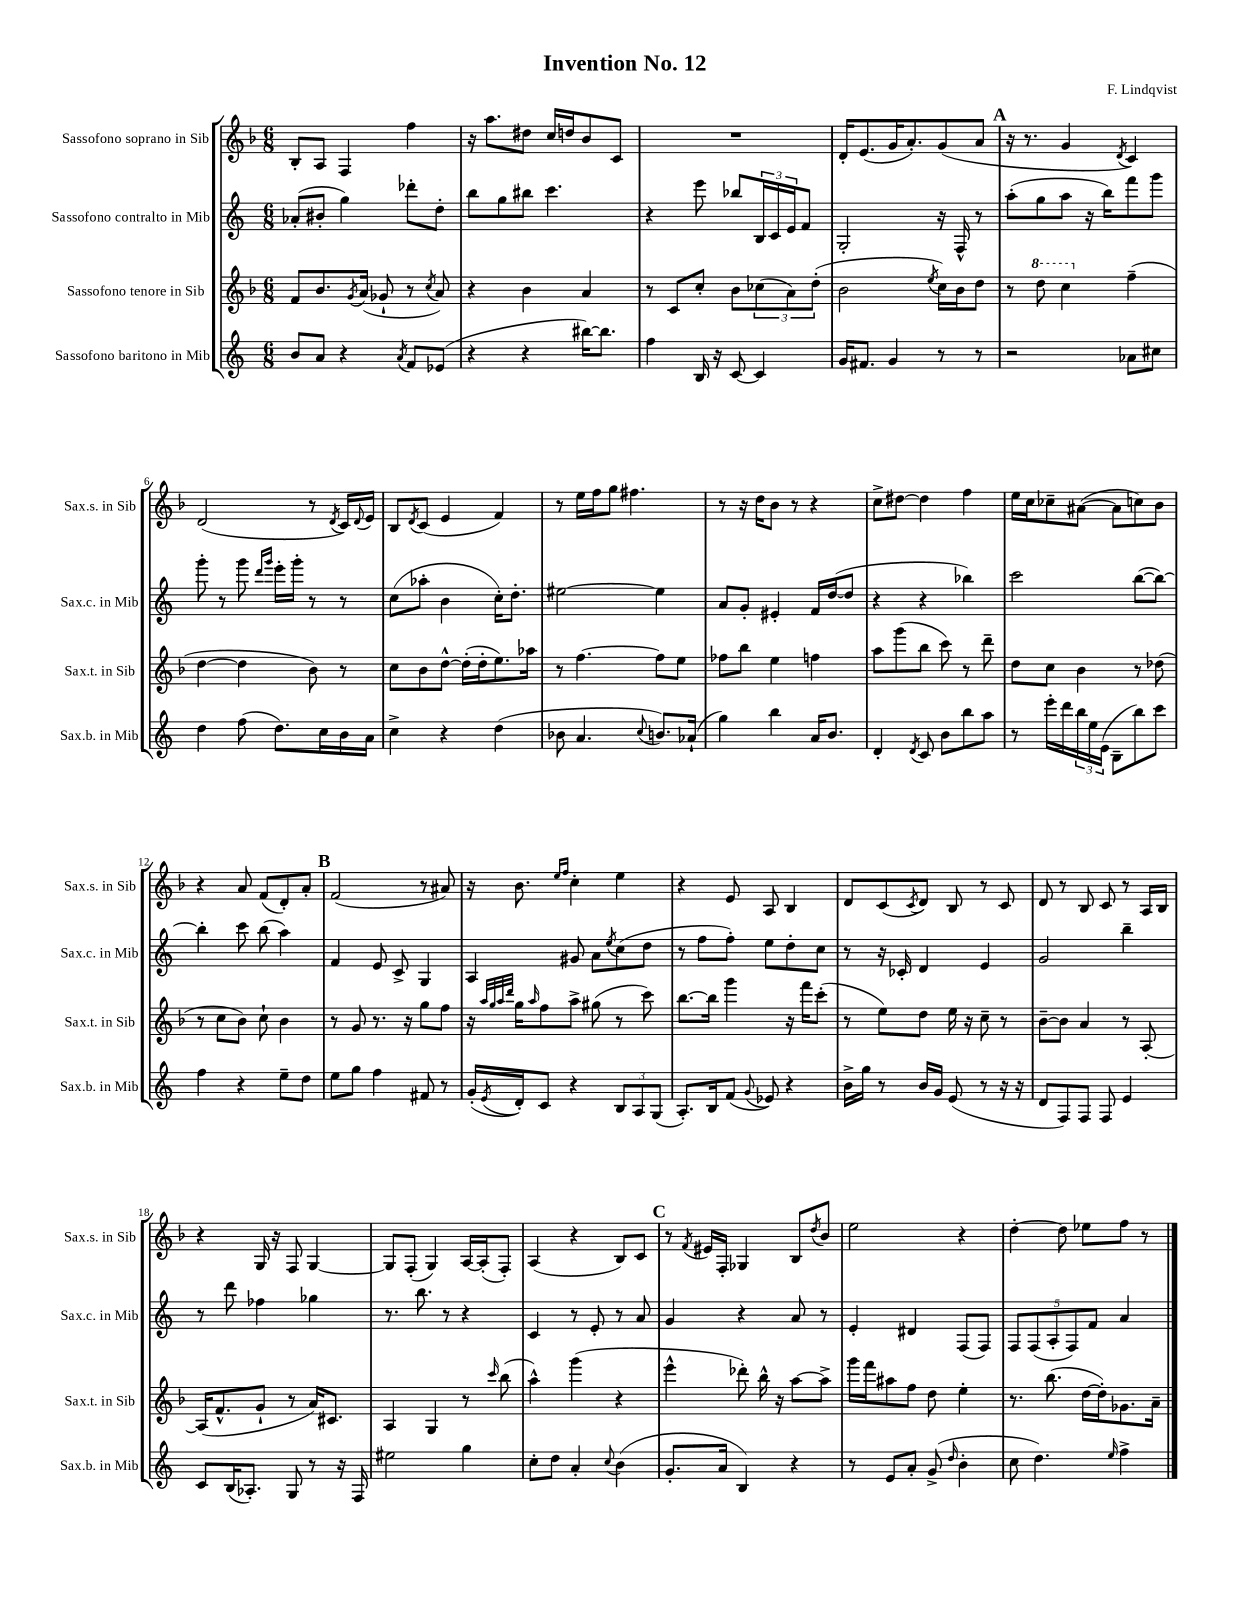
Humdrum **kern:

**kern	**kern	**kern	**kern
*staff4	*staff3	*staff2	*staff1
*clefG2	*clefG2	*clefG2	*clefG2
*k[]	*k[b-]	*k[]	*k[b-]
*M6/8	*M6/8	*M6/8	*M6/8
8b/L	8f/L	(8a-'/L	8B-'/L
8a/J	8.b-/	8b#'/J	8A/J
4r	.	4gg\)	4F/
.	8qg/	.	.
.	(16a/Jk	.	.
.	8g-`/	.	.
8qa/	.	.	.
8f/L	8r	8ddd-'\L	4ff\
.	8qcc/	.	.
(8e-/J	8a/)	8dd'\J	.
=	=	=	=
4r	4r	8bb\L	16r
.	.	.	8.aa\L
.	.	8gg\	.
4r	4b-\	8bb#\J	8dd#\J
.	.	4.ccc\	16cc/LL
.	.	.	16dd/J
[16bb#\LK)	4a/	.	8b-/
8.bb#\]J	.	.	.
.	.	.	8c/J
=	=	=	=
4ff\	8r	4r	2.r
.	8c/L	.	.
16B/	8cc'/J	8eee\	.
16r	.	.	.
[8c/	8b-\L	8bb-/L	.
4c/]	(12cc-\	24B/L	.
.	.	24c/	.
.	12a\)	24e/J	.
.	.	8f/J	.
.	(12dd'\J	.	.
=	=	=	=
16g/LK	2b-\	2G'/	16d'/LK
8.f#/J	.	.	(8.e/
4g/	.	.	16g/K
.	.	.	8.a'/)
.	8qee/	.	.
8r	16cc\LL)	16r	(8g/
.	16b-\J	16F^^/	.
8r	8dd\J	8r	8a/J
=	=	=	=
2r	8r	(8aa'\L	16r
.	.	.	8.r
.	8ddd\	8gg\	.
.	4ccc\	8aa\J	4g/
.	.	16r	.
.	.	16bb\LK)	.
.	.	.	8qd/
8a-\L	(4ff~\	8fff\	4c/)
8cc#\J	.	8ggg\J	.
=	=	=	=
4dd\	[4dd\	8ggg'\	(2d/
.	.	8r	.
(8ff\	4dd\]	8ggg\	.
.	.	16qqddd/LL	.
.	.	16qqggg/JJ	.
8.dd\L)	.	16eee'\LL	.
.	.	16ggg'\JJ	.
.	8b-\)	8r	8r
16cc\L	.	.	.
.	.	.	8qd/
16b\	8r	8r	16c/LL)
.	.	.	8qqd/
16a\JJ	.	.	16e/JJ
=	=	=	=
4cc^\	8cc\L	(8cc\L	8B-/L
.	.	.	8qd/
.	8b-\	8aa-'\J	(8c/J
4r	[8dd^^\J	4b\	4e/
.	(16dd'\]LL	.	.
.	16dd'\J	.	.
(4dd\	8.ee\)	16cc'\LK)	4f/)
.	.	8.dd'\J	.
.	16aa-\Jk	.	.
=	=	=	=
8b-\	8r	[2ee#\	8r
4.a/	[4.ff\	.	16ee\LL
.	.	.	16ff\J
.	.	.	8gg\J
.	.	.	4.ff#\
8qqcc/	.	.	.
8.b/L)	8ff\]L	4ee#\]	.
.	8ee\J	.	.
(16a-`/Jk	.	.	.
=	=	=	=
4gg\)	8ff-\L	8a/L	8r
.	8bb-\J	8g'/J	16r
.	.	.	16dd\LK
4bb\	4ee\	4e#'/	8b-\J
.	.	.	8r
16a/LK	4ff\	16f/LL	4r
8.b/J	.	([16dd/J	.
.	.	8dd/]J	.
=	=	=	=
4d'/	8aa\L	4r	8cc^\L
.	(8ggg\	.	[8dd#\J
8qd/	.	.	.
8c/	8bb-\J	4r	4dd#\]
8b\L	8ccc\)	.	.
8bb\	8r	4bb-\)	4ff\
8aa\J	8ddd~\	.	.
=	=	=	=
8r	8dd\L	2ccc\	16ee\LL
.	.	.	16cc\J
16eee'\LL	8cc\J	.	8cc-~\
16ddd\	.	.	.
24bb\	4b-\	.	([8a#\J
24ee\	.	.	.
(24e\JJ	.	.	.
8B~\L	.	.	8a#\]L
8bb\)	8r	([8bb\L	8cc\)
8ccc\J	(8dd-\	8bb\_J)	8b-\J
=	=	=	=
4ff\	8r	4bb'\]	4r
.	8cc\L	.	.
4r	8b-\J)	8ccc\	8a/
.	8cc`\	(8bb\	(8f/L
8ee~\L	4b-\	4aa\)	8d'/)
8dd\J	.	.	8a'/J
=	=	=	=
8ee\L	8r	4f/	(2f/
8gg\J	8g/	.	.
4ff\	8.r	8e/	.
.	.	8c^/	.
.	16r	.	.
8f#/	8gg\L	4G/	8r
8r	8ff\J	.	8a#/)
=	=	=	=
(16g'/LL	16r	4A/	16r
.	32qqaa/LLL	.	.
.	32qqgg/	.	.
.	32qqaa/	.	.
8qe/	32qqddd/JJJ	.	.
16d'/J)	16gg\LK	.	8.b-\
.	16qqaa/	.	.
8c/J	8ff\	.	.
.	.	.	16qqee/LL
.	.	.	16qqff/JJ
4r	8aa^\J	8g#/	4cc'\
.	(8gg#\	8a\L	.
.	.	8qee/	.
12B/L	8r	(8cc\	4ee\
12A/	.	.	.
.	8ccc\)	8dd\J	.
(12G/J	.	.	.
=	=	=	=
8.A'/L)	[8.bb-\L	8r	4r
.	.	8ff\L	.
16B/k	16bb-\]Jk	.	.
(8f/J	4ggg\	8ff'\J)	8e/
8qqg/	.	.	.
8e-/)	.	8ee\L	8A/
4r	16r	8dd'\	4B-/
.	16fff\LK	.	.
.	(8ccc'\J	8cc\J	.
=	=	=	=
16b^\LL	8r	8r	8d/L
16gg\JJ	.	.	.
8r	8ee\L)	16r	(8c/
.	.	16c-'/	.
.	.	.	8qc/
16b/LL	8dd\J	4d/	8d/J)
16g/JJ	.	.	.
(8e/	16ee\	.	8B-/
.	16r	.	.
8r	8cc~\	4e/	8r
16r	8r	.	8c/
16r	.	.	.
=	=	=	=
8d/L	[8b-~\L	2g/	8d/
8F/)	8b-\]J	.	8r
8F/J	4a/	.	8B-/
8F/	.	.	8c/
4e/	8r	4bb~\	8r
.	[8A'/	.	16A/LL
.	.	.	16B-/JJ
=	=	=	=
8c/L	(16A/]LK	8r	4r
.	8.f^^/	.	.
(16B/K	.	8ddd\	.
8.A-'/J)	.	.	.
.	8g`/J	4ff-\	16G/
.	.	.	16r
8G/	8r	.	8F/
8r	16a/LK)	4gg-\	[4G/
.	8.c#/J	.	.
16r	.	.	.
16F/	.	.	.
=	=	=	=
2ee#\	4A/	8.r	8G/]L
.	.	.	(8F'/J
.	.	8.bb\	.
.	4G/	.	4G/)
.	.	8r	.
4gg\	8r	4r	[16A/LL
.	.	.	(16A'/]J
.	16qqccc/	.	.
.	(8bb-\	.	8F'/J)
=	=	=	=
8cc'\L	4aa^^\)	4c/	(4A/
8dd\J	.	.	.
4a'/	(4ggg\	8r	4r
.	.	8e'/	.
8qqcc/	.	.	.
(4b\	4r	8r	8B-/L)
.	.	8a/	8c/J
=	=	=	=
8.g'/L	4eee^^\	4g/	8r
.	.	.	8qf/
.	.	.	16e#/LL
16a/Jk	.	.	16F'/JJ
4B/)	8ddd-'\)	4r	4G-/
.	16bb-^^\	.	.
.	16r	.	.
4r	[8aa\L	8a/	8B-/L
.	.	.	8qdd/
.	8aa^\]J	8r	8b-/J
=	=	=	=
8r	16ggg\LL	4e'/	2ee\
.	16fff\J	.	.
8e/L	8aa#\	.	.
8a'/J	8ff\J	4d#/	.
(8g^/	8dd\	.	.
16qqdd/	.	.	.
4b'\	4ee'\	(8F/L	4r
.	.	8F/J)	.
=	=	=	=
8cc\	8.r	10F/L	[4dd'\
.	.	(10F/	.
4.dd\)	.	.	.
.	(8.bb-\	.	.
.	.	10A'/	.
.	.	.	8dd\]
.	.	10F/)	.
.	[16dd\LL	.	8ee-\L
.	.	10f/J	.
.	16dd'\]J)	.	.
16qqee/	.	.	.
4ff^\	8.g-\	4a/	8ff\J
.	.	.	8r
.	16a~\Jk	.	.
==	==	==	==
*-	*-	*-	*-
